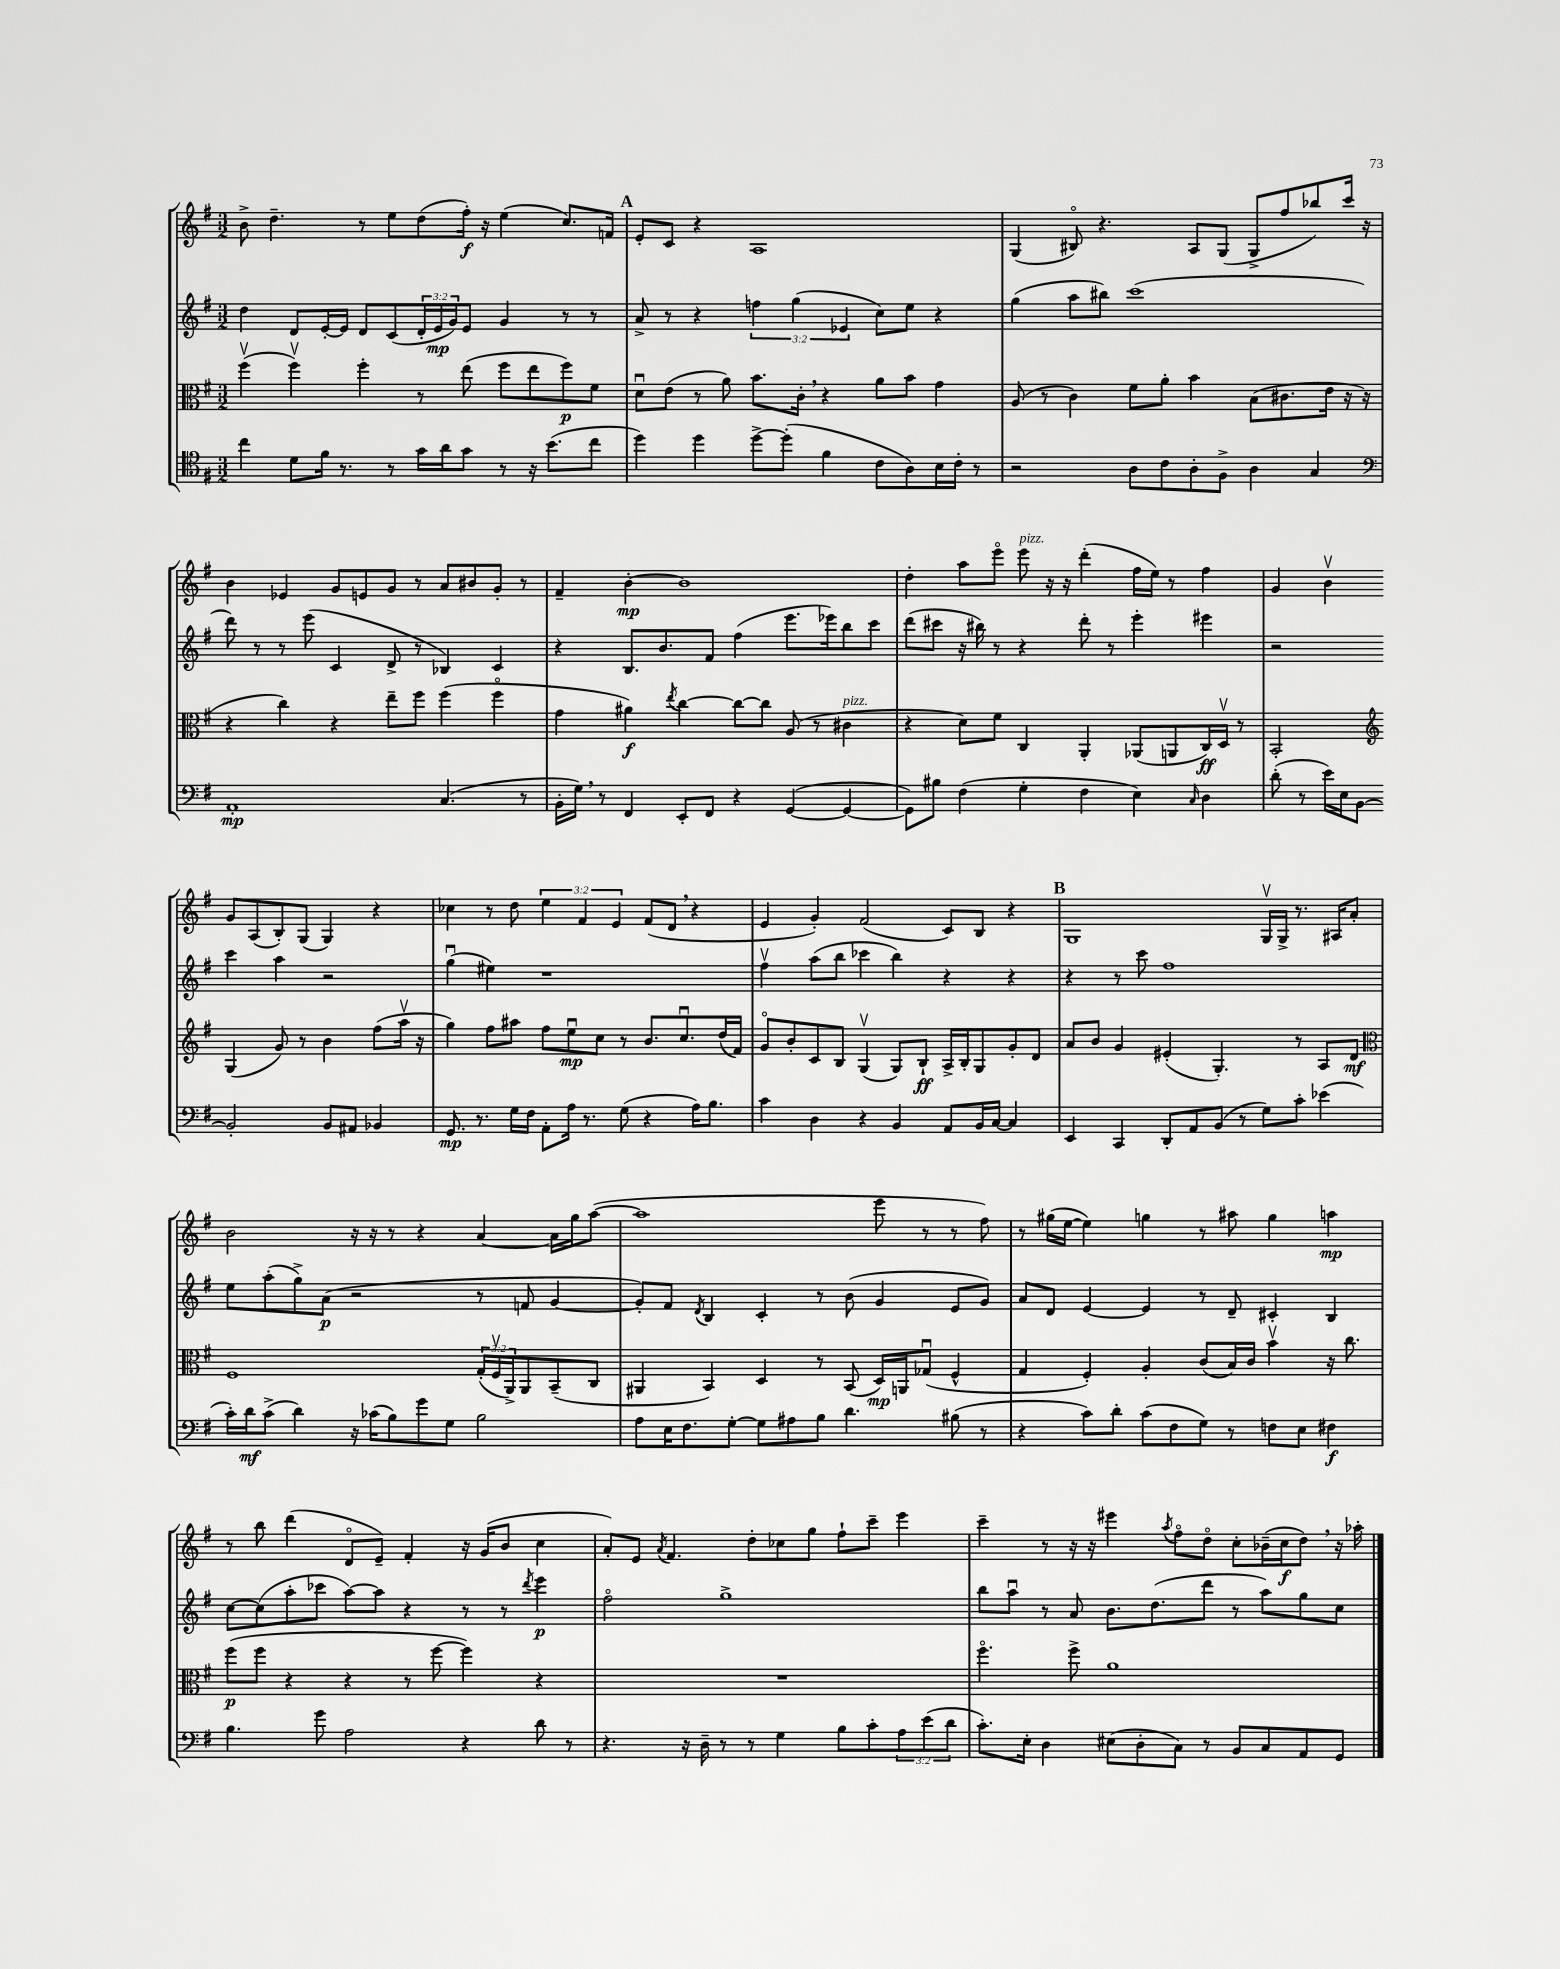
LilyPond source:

<<
\new StaffGroup <<
\new Staff = "s0" {
    \clef treble \key g \major \numericTimeSignature \time 3/2 \override Staff.TupletNumber.text = #tuplet-number::calc-fraction-text
    b'8-> d''4.-- r8 e''8 d''8( fis''16-.\f) r16 e''4( c''8.) f'16 |
    \mark \markup { \bold "A" } e'8-. c'8 r4 a1 |
    g4( bis8\flageolet) r4. a8 g8( g8-> fis''8 bes''8) c'''16 r16 |
    b'4 ees'4 g'8 e'8 g'8 r8 a'8 bis'8 g'8-. r8 |
    fis'4-- b'4~-.\mp b'1 |
    d''4-. a''8 e'''8\flageolet e'''8^\markup { \italic "pizz." } r16 r16 d'''4-.( fis''16 e''16) r8 fis''4 |
    g'4 b'4\upbow g'8 a8( b8-.) g8( g4) r4 |
    ces''4 r8 d''8 \tuplet 3/2 { e''4 fis'4 e'4 } fis'8( d'8 \breathe r4 |
    e'4 g'4-.) fis'2( c'8) b8 r4 |
    \mark \markup { \bold "B" } g1 g16\upbow g16-> r8. ais16 a'8-. |
    b'2 r16 r16 r8 r4 a'4~ a'16 g''16 a''8~( |
    a''1 e'''8 r8 r8 fis''8) |
    r8 gis''16( e''16~ e''4) g''4 r8 ais''8 g''4 a''4\mp |
    r8 b''8 d'''4( d'8\flageolet e'8--) fis'4-. r16 g'16( b'8 c''4 |
    a'8-.) e'8 \acciaccatura { a'8 } fis'4. d''8-. ces''8 g''8 fis''8-! c'''8-- e'''4 |
    c'''4-- r8 r16 r16 eis'''4 \acciaccatura { a''8 } fis''8\flageolet d''8\flageolet c''8-. bes'16--( c''16\f d''8) \breathe r16 aes''16-. \bar "|." |
}
\new Staff = "s1" {
    \clef treble \key g \major \numericTimeSignature \time 3/2 \override Staff.TupletNumber.text = #tuplet-number::calc-fraction-text
    d''4 d'8 e'16~-. e'16 d'8 c'8( \tuplet 3/2 { d'16-. e'16\mp g'16) } e'8 g'4 r8 r8 |
    \mark \markup { \bold "A" } a'8-> r8 r4 \tuplet 3/2 { f''4 g''4( ees'4 } c''8) e''8 r4 |
    g''4( a''8 bis''8) c'''1( |
    d'''8) r8 r8 e'''8( c'4 d'8-> r8 bes4) c'4 |
    r4 b8. b'8. fis'8 fis''4( e'''8. ees'''16) b''8 c'''8 |
    d'''8( cis'''8 r16 bis''16) r8 r4 d'''8-. r8 e'''4-. eis'''4 |
    r2 c'''4 a''4 r2 |
    g''4\downbow( eis''4) r1 |
    fis''4\upbow a''8( b''8 ces'''4 b''4) r4 r4 |
    \mark \markup { \bold "B" } r4 r8 c'''8 fis''1 |
    e''8 a''8-.( g''8->) a'8\p( r2 r8 f'8 g'4~ |
    g'8-.) fis'8 \acciaccatura { d'8 } b4 c'4-. r8 b'8( g'4 e'8 g'8) |
    a'8 d'8 e'4~ e'4 r8 d'8-- cis'4-. b4 |
    c''8~ c''8( a''8-. ces'''8 a''8~) a''8 r4 r8 r8 \acciaccatura { d'''8 } e'''4\p |
    fis''2\flageolet g''1-> |
    b''8 a''8\downbow r8 a'8 b'8. d''8.( d'''8 r8 a''8) g''8 c''8 \bar "|." |
}
\new Staff = "s2" {
    \clef alto \key g \major \numericTimeSignature \time 3/2 \override Staff.TupletNumber.text = #tuplet-number::calc-fraction-text
    fis''4\upbow( fis''4\upbow) fis''4-. r8 e''8( fis''8 e''8 fis''8\p) fis'8 |
    \mark \markup { \bold "A" } d'8\downbow e'8( r8 a'8) b'8. c'16-. \breathe r4 a'8 b'8 g'4 |
    a8( r8 c'4) fis'8 a'8-. b'4 b8( cis'8. e'16 r16 r16 |
    r4 c''4) r4 e''8-- fis''8 fis''4( fis''4\flageolet |
    g'4 ais'4\f) \acciaccatura { e''8 } c''4~ c''8~ c''8 a8( r8 cis'4^\markup { \italic "pizz." } |
    r4 d'8) fis'8 c4 a,4-. aes,8( a,8 c16\ff) d16\upbow r8 |
    b,2-. \clef treble g4( g'8) r8 b'4 fis''8( a''16\upbow r16 |
    g''4) fis''8 ais''8 fis''8 e''8\downbow\mp c''8 r8 b'8. c''8.\downbow d''16( fis'16) |
    g'8\flageolet b'8-. c'8 b8 g4\upbow( g8) b8-!\ff a16-> b16-. g8 g'8-. d'8 |
    \mark \markup { \bold "B" } a'8 b'8 g'4 eis'4-.( g4.-.) r8 a8 d'8\mf |
    \clef alto fis1 \tuplet 3/2 { g16-.( fis16\upbow a,16->) } a,8 b,8--( c8 |
    ais,4 b,4) d4 r8 b,8( d16\mp) a,16 ges8\downbow( fis4-^ |
    g4 fis4-.) a4-. c'8( b16) c'16 b'4\upbow r16 c''8. |
    fis''8\p( fis''8 r4 r4 r8 fis''8~ fis''4) r4 |
    R1. |
    fis''4.\flageolet fis''8-> a'1 \bar "|." |
}
\new Staff = "s3" {
    \clef tenor \key g \major \numericTimeSignature \time 3/2 \override Staff.TupletNumber.text = #tuplet-number::calc-fraction-text
    c''4 d'8 fis'16 r8. r8 g'16 a'16 g'8 r8 r16 b'8.( c''8 |
    \mark \markup { \bold "A" } d''4) d''4 d''8~-> d''8-.( fis'4 c'8 a8) b16 c'16-. r8 |
    r2 a8 c'8 a8-. fis8-> a4 g4 |
    \clef bass a,1-.\mp c4.( r8 |
    b,16-. g16) \breathe r8 fis,4 e,8-. fis,8 r4 g,4~( g,4~ |
    g,8) bis8 fis4( g4-. fis4 e4) \grace { c16 } d4 |
    d'8-.( r8 e'16) e16 b,8~ b,2-. b,8 ais,8 bes,4 |
    g,8.\mp r8. g16 fis16 a,8-. a16 r8. g8( r4 a16) b8. |
    c'4 d4 r4 b,4 a,8 b,16 c16~ c4 |
    \mark \markup { \bold "B" } e,4 c,4 d,8-. a,8 b,8( r8 g8) c'8-. ees'4( |
    c'16-.) d'16\mf c'8->( d'4) r16 ces'16( b8) g'8 g8 b2 |
    a8 e16 fis8. g8~-. g8 ais8 b8 d'4. bis8( r8 |
    r4 c'8) d'8-. c'8( fis8 g8) r8 f8 e8 fis4\f |
    b4. g'8 a2 r4 d'8 r8 |
    r4. r16 d16-- r8 r8 g4 b8 c'8-. \tuplet 3/2 { a8 e'8( d'8 } |
    c'8.-.) e16-. d4 eis8( d8-. c8) r8 b,8 c8 a,8 g,8 \bar "|." |
}
>>
>>
\layout { \context { \Score \remove "Bar_number_engraver" } }
